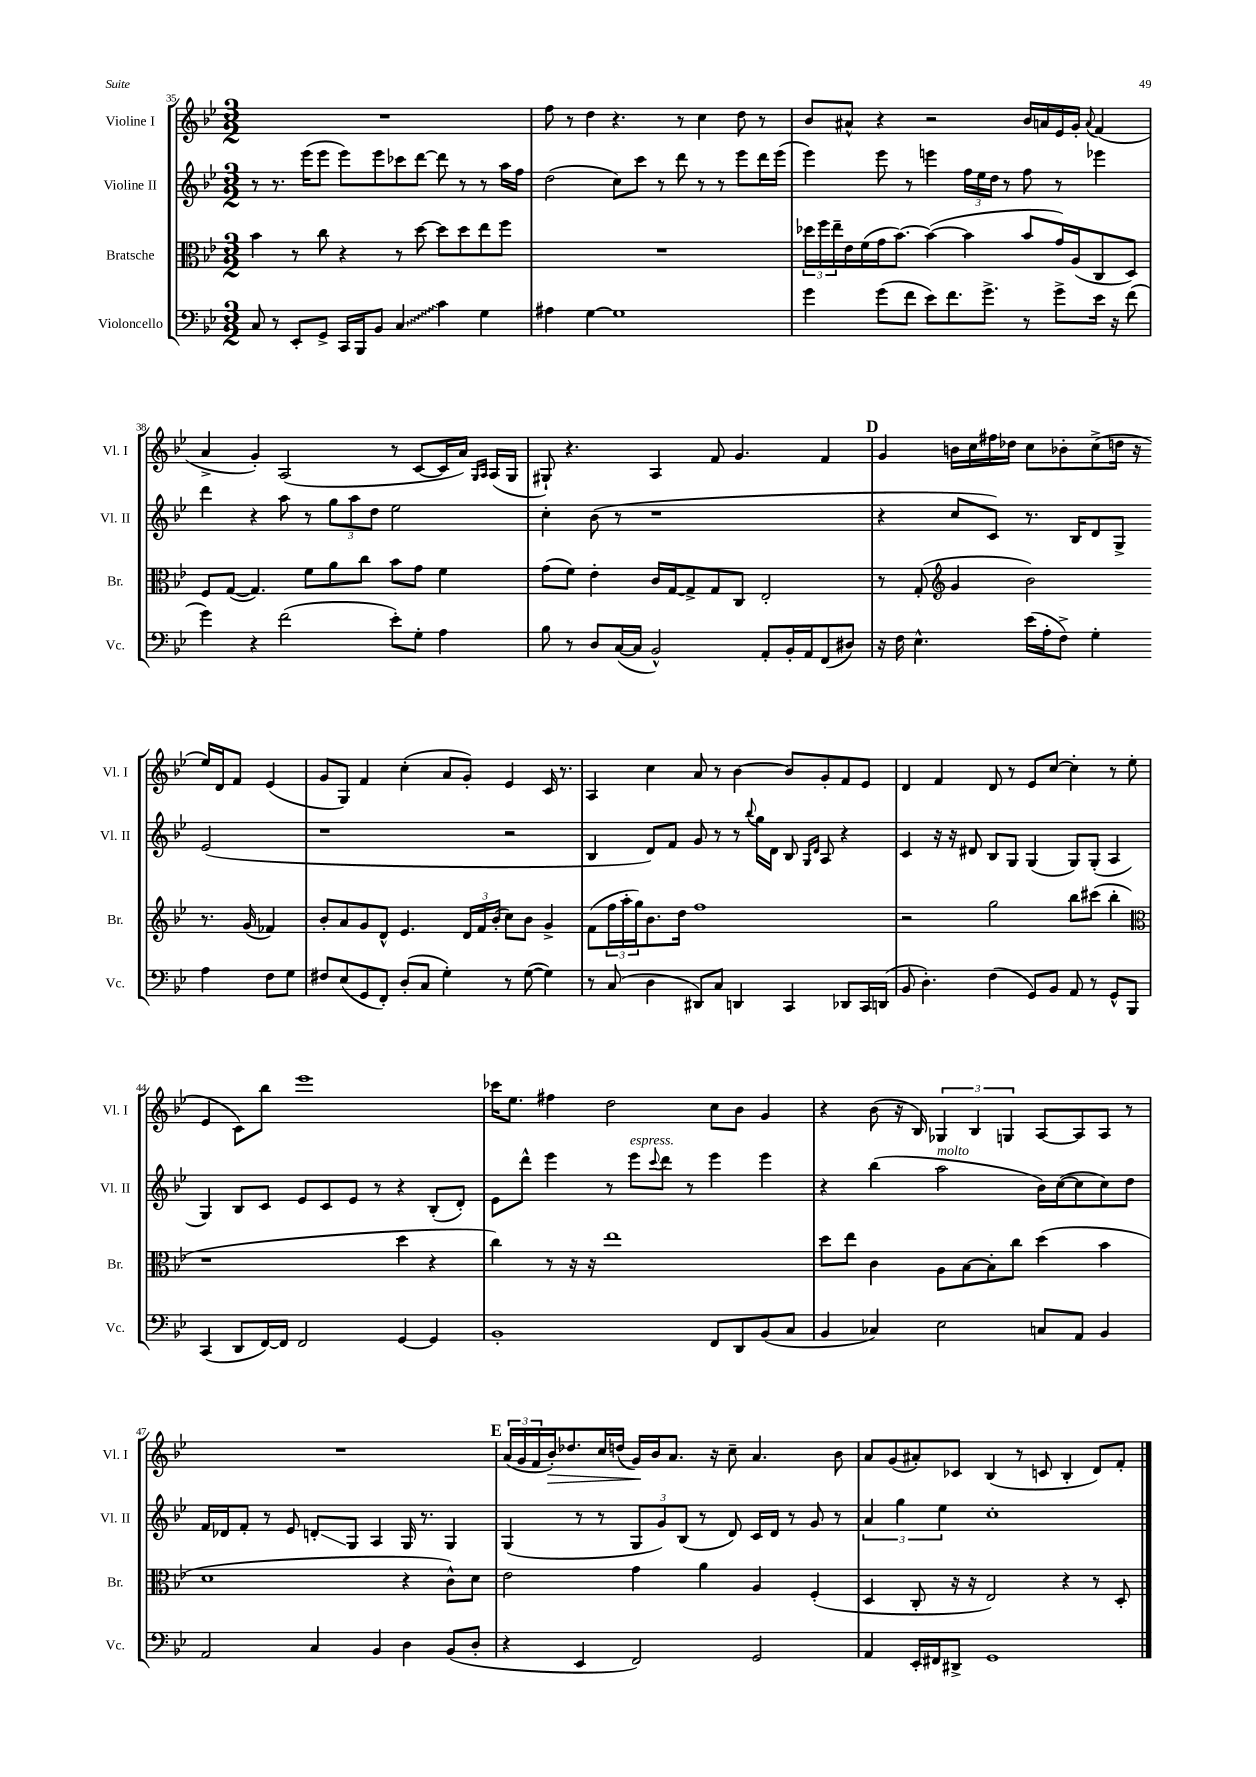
<<
\new StaffGroup <<
\new Staff = "s0" \with { instrumentName = "Violine I" shortInstrumentName = "Vl. I" } {
    \clef treble \key bes \major \numericTimeSignature \time 3/2
    R1. |
    f''8 r8 d''4 r4. r8 c''4 d''8 r8 |
    bes'8 ais'8-^ r4 r2 bes'16 a'16 ees'16 g'16-. \appoggiatura { a'8 } f'4( |
    a'4-> g'4-.) a2( r8 c'8~ c'16 a'16) \grace { g16 a16 } a16( g16 |
    gis8-!) r4. a4 f'8 g'4. f'4 |
    \mark \markup { \bold "D" } g'4 b'16 c''16 fis''16 des''16 c''8 bes'8-. c''8->( d''16 r16 ees''16) d'16 f'8 ees'4( |
    g'8 g8) f'4 c''4-.( a'8 g'8-.) ees'4 c'16 r8. |
    a4 c''4 a'8 r8 bes'4~ bes'8 g'8-. f'8 ees'8 |
    d'4 f'4 d'8 r8 ees'8 c''8~ c''4-. r8 ees''8( |
    ees'4 c'8) bes''8 ees'''1 |
    ces'''16 ees''8. fis''4 d''2 c''8 bes'8 g'4 |
    r4 bes'8( r16 bes16) \tuplet 3/2 { ges4 bes4 g4 } a8~ a8 a8 r8 |
    R1. |
    \mark \markup { \bold "E" } \tuplet 3/2 { a'16( g'16 f'16 } bes'16-.\>) des''8. c''16 d''16( g'16\!) bes'16 a'8. r16 c''8-- a'4. bes'8 |
    a'8 g'8( ais'8-.) ces'8 bes4( r8 c'8 bes4-. d'8) f'8-. \bar "|." |
}
\new Staff = "s1" \with { instrumentName = "Violine II" shortInstrumentName = "Vl. II" } {
    \clef treble \key bes \major \numericTimeSignature \time 3/2
    r8 r8. ees'''16( ees'''8 ees'''8) ees'''8 ces'''8 d'''8~ d'''8 r8 r8 a''16 f''16 |
    d''2( c''8) c'''8 r8 d'''8 r8 r8 ees'''8 d'''16 ees'''16( |
    ees'''4) ees'''8 r8 e'''4 \tuplet 3/2 { f''16 ees''16 d''16 } r8 f''8 r8 ees'''4 |
    d'''4 r4 a''8 r8 \tuplet 3/2 { g''8 a''8 d''8 } ees''2 |
    c''4-. bes'8( r8 r1 |
    \mark \markup { \bold "D" } r4 c''8 c'8) r8. bes16 d'8 g8-> ees'2( |
    r1 r2 |
    bes4 d'8) f'8 g'8 r8 r8 \appoggiatura { bes''8 } g''16 d'16 bes8 \grace { g16 d'16 } a8 r4 |
    c'4 r16 r16 dis'8 bes8 g8 g4( g8) g8-.( a4 |
    g4) bes8 c'8 ees'8 c'8 ees'8 r8 r4 bes8-.( d'8-.) |
    ees'8 d'''8-^ ees'''4 r8 ees'''8^\markup { \italic "espress." } \appoggiatura { c'''8 } d'''8 r8 ees'''4 ees'''4 |
    r4 bes''4( a''2^\markup { \italic "molto" } bes'16) c''16~( c''8 c''8) d''8 |
    f'16 des'16 f'8-. r8 ees'8 d'8-.\glissando g8 a4 g16 r8. g4 |
    \mark \markup { \bold "E" } g4( r8 r8 \tuplet 3/2 { g8 g'8) bes8( } r8 d'8) c'16 d'16 r8 g'8 r8 |
    \tuplet 3/2 { a'4 g''4 ees''4 } c''1-. \bar "|." |
}
\new Staff = "s2" \with { instrumentName = "Bratsche" shortInstrumentName = "Br." } {
    \clef alto \key bes \major \numericTimeSignature \time 3/2
    bes'4 r8 c''8 r4 r8 d''8~ d''8 d''8 ees''8 f''8 |
    R1. |
    \tuplet 3/2 { des''16 f''16 ees''16-- } ees'16 f'16( g'16 bes'8.~) bes'4~( bes'4 bes'8 g'16) a16( c8 d8) |
    f8 g8~( g4.) f'8 a'8 c''8 bes'8 g'8 f'4 |
    g'8( f'8) ees'4-. c'16 g16~ g8-> g8 c8 ees2-. |
    \mark \markup { \bold "D" } r8 g8-.( \clef treble g'4 bes'2) r8. g'16( fes'4) |
    bes'8-. a'8 g'8 d'8-^ ees'4. \tuplet 3/2 { d'16 f'16 bes'16-.( } c''8) bes'8 g'4-> |
    f'8( \tuplet 3/2 { f''16 a''16-. g''16) } bes'8. d''16 f''1 |
    r2 g''2 bes''8 cis'''8( bes''4-. |
    \clef alto r1 d''4 r4 |
    c''4) r8 r16 r16 ees''1 |
    d''8 ees''8 c'4 a8 bes8~ bes8-. c''8 d''4( bes'4 |
    d'1 r4 c'8-^) d'8 |
    \mark \markup { \bold "E" } ees'2 g'4 a'4 a4 f4-.( |
    d4 c8-. r16 r16 ees2) r4 r8 d8-. \bar "|." |
}
\new Staff = "s3" \with { instrumentName = "Violoncello" shortInstrumentName = "Vc." } {
    \clef bass \key bes \major \numericTimeSignature \time 3/2
    c8 r8 ees,8-. g,8-> c,16 bes,,16 bes,8 \once \override Glissando.style = #'zigzag c4\glissando c'4 g4 |
    ais4 g4~ g1 |
    g'4 g'8( f'8 ees'8) f'8. g'8.-> r8 g'8-> ees'16 r16 f'8( |
    g'4) r4 f'2( ees'8-.) g8-. a4 |
    bes8 r8 d8 c16~( c16 bes,2-^) a,8-. bes,16-. a,16 f,8( dis8) |
    \mark \markup { \bold "D" } r16 f16 ees4.-^ ees'16( a16-. f8->) g4-. a4 f8 g8 |
    fis8 ees8( g,8 f,8-.) d8-.( c8 g4-.) r8 g8~( g4) |
    r8 c8( d4 dis,8) c8 d,4 c,4 des,8 c,16 d,16( |
    bes,8 d4.-.) f4( g,8) bes,8 a,8 r8 g,8-^ bes,,8 |
    c,4( d,8 f,16~) f,16 f,2 g,4~ g,4 |
    bes,1-. f,8 d,8 bes,8( c8 |
    bes,4 ces4) ees2 c8 a,8 bes,4 |
    a,2 c4 bes,4 d4 bes,8( d8-. |
    \mark \markup { \bold "E" } r4 ees,4 f,2) g,2 |
    a,4 ees,16-. fis,16 dis,8-> g,1 \bar "|." |
}
>>
>>
\layout { \context { \Score currentBarNumber = #35 } }
